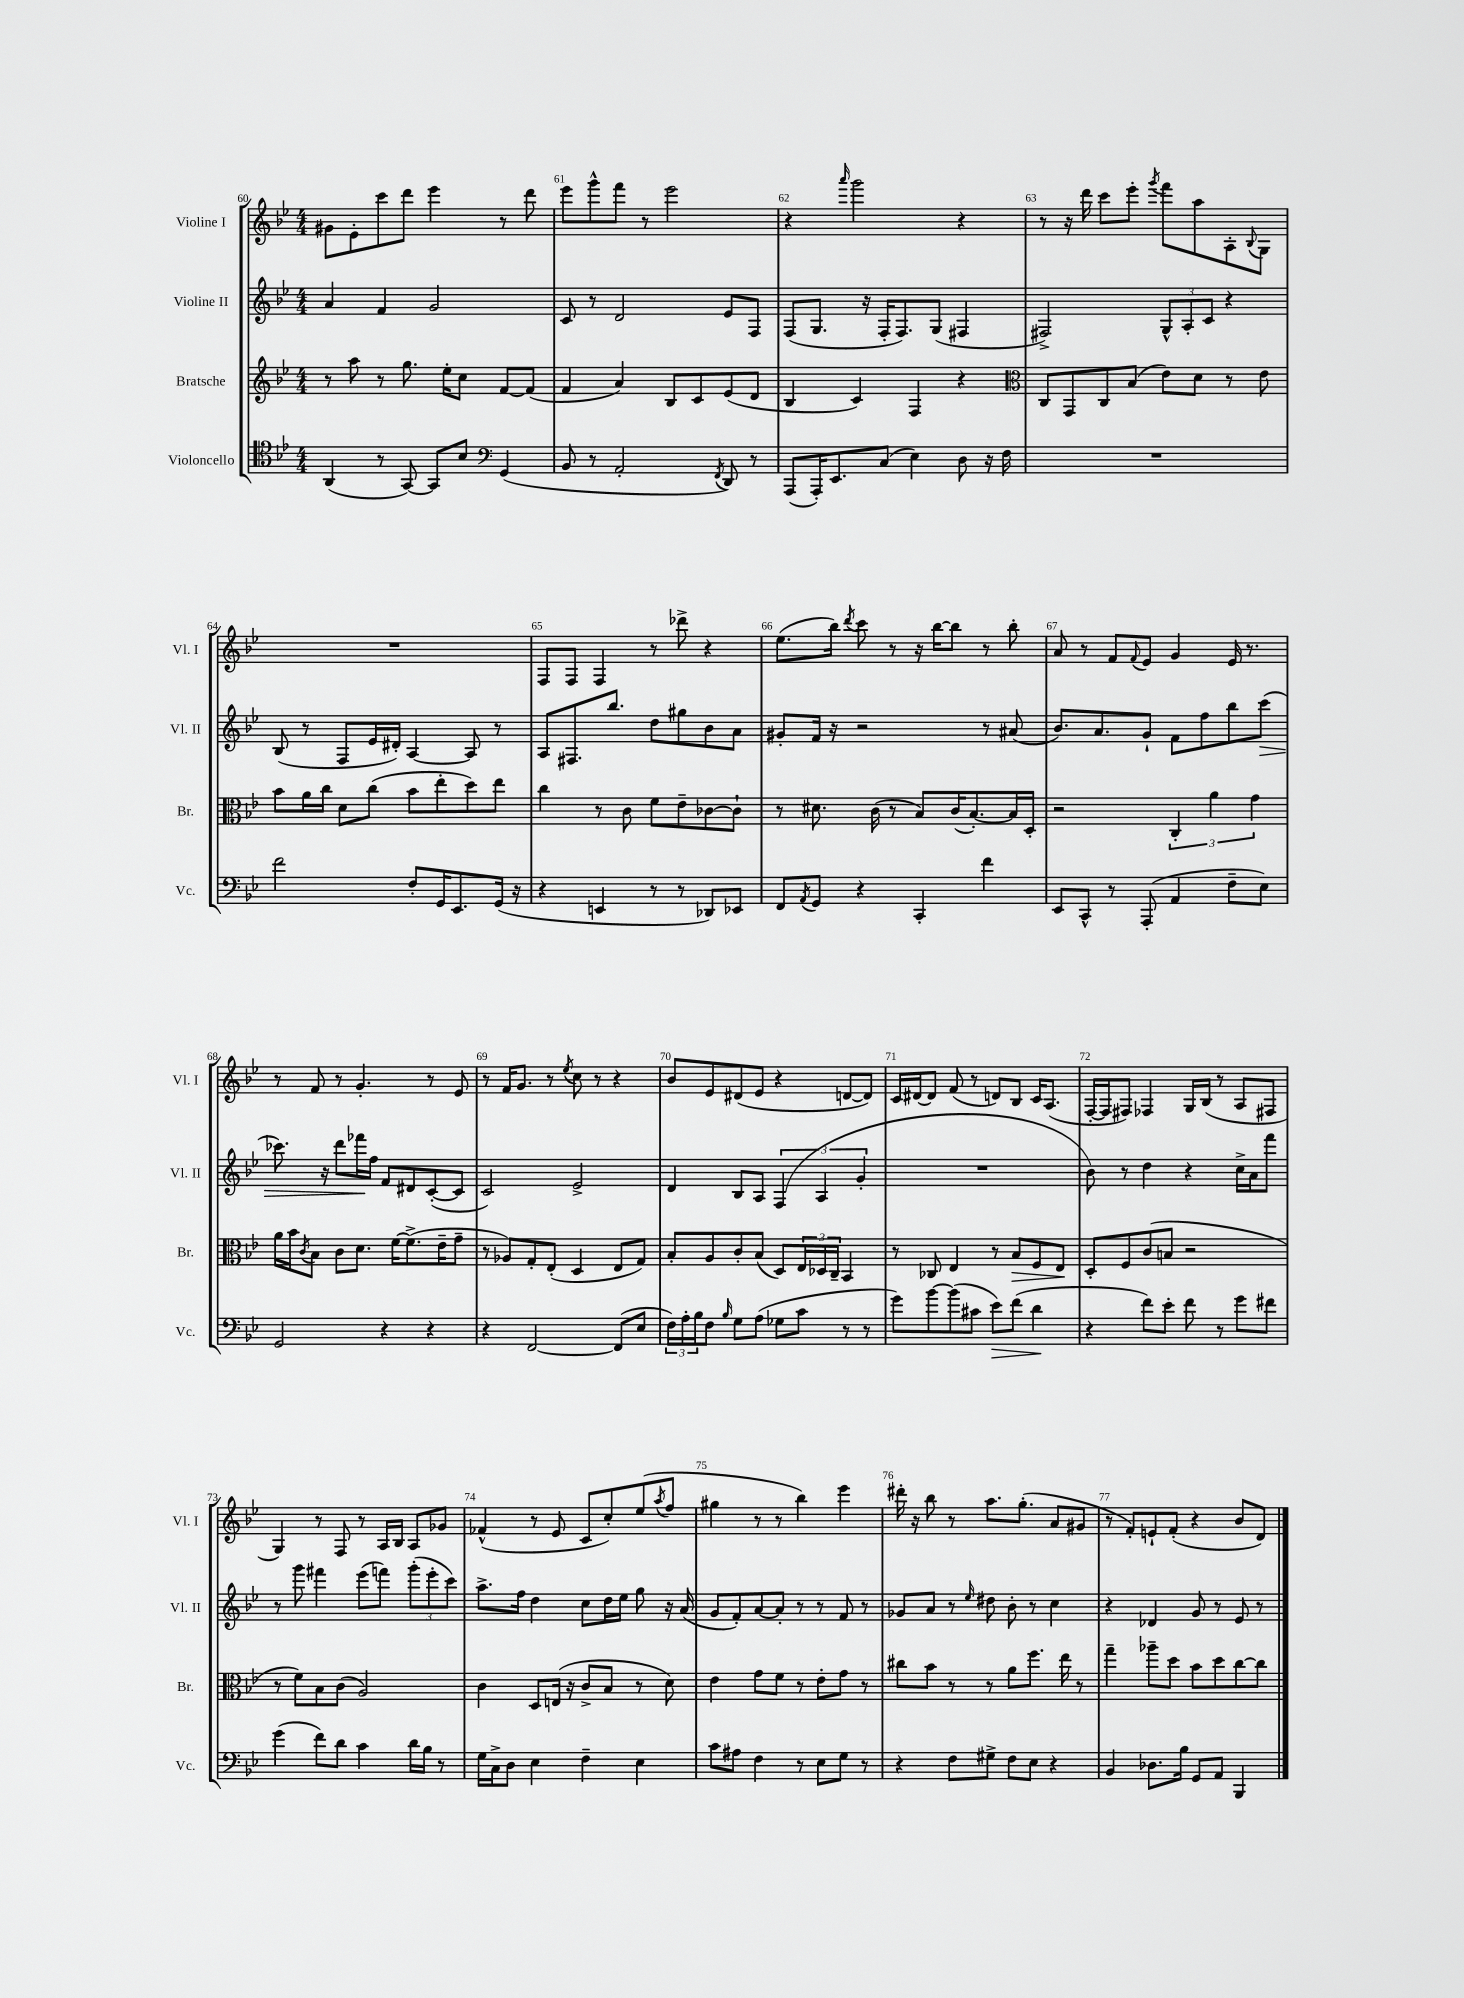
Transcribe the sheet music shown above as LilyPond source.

<<
\new StaffGroup <<
\new Staff = "s0" \with { instrumentName = "Violine I" shortInstrumentName = "Vl. I" } {
    \clef treble \key bes \major \numericTimeSignature \time 4/4
    gis'8 ees'8-. c'''8 d'''8 ees'''4 r8 d'''8 |
    ees'''8 g'''8-^ f'''8 r8 ees'''2 |
    r4 \grace { a'''16 } g'''2 r4 |
    r8 r16 d'''16 c'''8 ees'''8-. \acciaccatura { g'''8 } f'''8 a''8 a8-. \appoggiatura { bes8 } g8 |
    R1 |
    f8 f8 f4 r8 des'''8-> r4 |
    ees''8.( bes''16) \acciaccatura { d'''8 } c'''8 r8 r16 bes''16~ bes''8 r8 bes''8-. |
    a'8 r8 f'8 \appoggiatura { f'8 } ees'8 g'4 ees'16 r8. |
    r8 f'8 r8 g'4.-. r8 ees'8 |
    r8 f'16 g'8. r8 \acciaccatura { ees''8 } c''8 r8 r4 |
    bes'8 ees'8 dis'8( ees'8 r4 d'8~ d'8) |
    c'16 dis'16~ dis'8 f'8( r8 d'8) bes8 c'16 a8.( |
    f16~-. f16 fis8) fes4 g16 bes16( r8 a8 fis8 |
    g4) r8 f8 r8 a16 bes16 a8 ges'8 |
    fes'4-^( r8 ees'8 c'8 c''8-.) ees''8( \acciaccatura { a''8 } f''8 |
    gis''4 r8 r8 bes''4) ees'''4 |
    dis'''16-. r16 bes''8 r8 a''8. g''8.-.( a'8 gis'8 |
    r8 f'8-.) e'8-! f'8-.( r4 bes'8 d'8) \bar "|." |
}
\new Staff = "s1" \with { instrumentName = "Violine II" shortInstrumentName = "Vl. II" } {
    \clef treble \key bes \major \numericTimeSignature \time 4/4
    a'4 f'4 g'2 |
    c'8 r8 d'2 ees'8 f8 |
    f8( g8. r16 f16-. f8.) g8( fis4 |
    fis2->) \tuplet 3/2 { g8-^ a8-. c'8 } r4 |
    bes8( r8 f8 ees'16 dis'16-.) a4~ a8 r8 |
    a8 fis8. bes''8. d''8 gis''8 bes'8 a'8 |
    gis'8-. f'16 r16 r2 r8 ais'8( |
    bes'8.) a'8. g'8-! f'8 f''8 bes''8 c'''8\>( |
    ces'''8.) r16 d'''8 fes'''16\! f''16 f'8 dis'8 c'8~-.( c'8 |
    c'2) ees'2-> |
    d'4 bes8 a8 \tuplet 3/2 { f4( a4 g'4-. } |
    R1 |
    bes'8) r8 d''4 r4 c''16-> a'16 f'''8 |
    r8 g'''8 fis'''4 ees'''8( f'''8) \tuplet 3/2 { g'''8-.( ees'''8-. c'''8) } |
    a''8.-> f''16 d''4 c''8 d''16 ees''16 g''8 r16 a'16( |
    g'8 f'8-.) a'8~ a'8-. r8 r8 f'8 r8 |
    ges'8 a'8 r8 \grace { ees''16 } dis''8 bes'8-. r8 c''4 |
    r4 des'4 g'8 r8 ees'8 r8 \bar "|." |
}
\new Staff = "s2" \with { instrumentName = "Bratsche" shortInstrumentName = "Br." } {
    \clef treble \key bes \major \numericTimeSignature \time 4/4
    r8 a''8 r8 g''8. ees''16-. c''8 f'8~ f'8( |
    f'4 a'4) bes8 c'8 ees'8( d'8 |
    bes4 c'4) f4 r4 |
    \clef alto c8 g,8 c8 bes8( ees'8) d'8 r8 ees'8 |
    bes'8 a'16 c''16 d'8 c''8( bes'8 ees''8-. d''8) ees''8 |
    c''4 r8 c'8 f'8 ees'8-- ces'8~ ces'8-! |
    r8 dis'8. c'16( r8 bes8) c'16( bes8.~-.) bes16 d16-. |
    r2 \tuplet 3/2 { c4-. a'4 g'4 } |
    a'16 bes'16 \acciaccatura { c'8 } bes8 c'8 d'8. f'16~ f'8.->( ees'16-- g'8-- |
    r8 aes8) g8-. ees8-.( d4 ees8 g8) |
    bes8-. a8 c'8-. bes8( d8) \tuplet 3/2 { ees16 des16 c16-- } bes,4 |
    r8 ces8 ees4 r8 bes8\> f8 ees8\! |
    d8-. f8 c'8( b8 r2 |
    r8 f'8) bes8 c'8( a2) |
    c'4 d8 e16( r16 c'8-> bes8 r8 d'8) |
    ees'4 g'8 f'8 r8 ees'8-. g'8 r8 |
    cis''8 bes'8 r8 r8 a'8 f''8. ees''16 r8 |
    g''4-- aes''8-- d''8 bes'8 d''8 c''8~ c''8 \bar "|." |
}
\new Staff = "s3" \with { instrumentName = "Violoncello" shortInstrumentName = "Vc." } {
    \clef tenor \key bes \major \numericTimeSignature \time 4/4
    a,4( r8 g,8~) g,8 bes8 \clef bass g,4( |
    bes,8 r8 a,2-. \acciaccatura { f,8 } d,8) r8 |
    a,,8( a,,16-.) ees,8. c8( ees4) d8 r16 f16 |
    R1 |
    f'2 f8-. g,16 ees,8. g,16( r16 |
    r4 e,4 r8 r8 des,8) ees,8 |
    f,8 \acciaccatura { a,8 } g,8 r4 c,4-. f'4 |
    ees,8 c,8-^ r8 a,,8-.( a,4 f8-- ees8) |
    g,2 r4 r4 |
    r4 f,2~ f,8( ees8 |
    \tuplet 3/2 { f16) a16-. bes16 } f8 \grace { bes16 } g8 a8( ges8 c'8 r8 r8 |
    g'8) bes'8~ bes'8( cis'8 ees'8\>) f'8( d'4\! |
    r4 f'8) ees'8-. f'8 r8 g'8 fis'8 |
    g'4( f'8) d'8 c'4 d'16 bes16 r8 |
    g16 c16-> d8 ees4 f4-- ees4 |
    c'8 ais8 f4 r8 ees8 g8 r8 |
    r4 f8 gis8-> f8 ees8 r4 |
    bes,4 des8. bes16 g,8 a,8 bes,,4 \bar "|." |
}
>>
>>
\layout { \context { \Score currentBarNumber = #60 \override BarNumber.break-visibility = ##(#f #t #t) barNumberVisibility = #all-bar-numbers-visible } }
